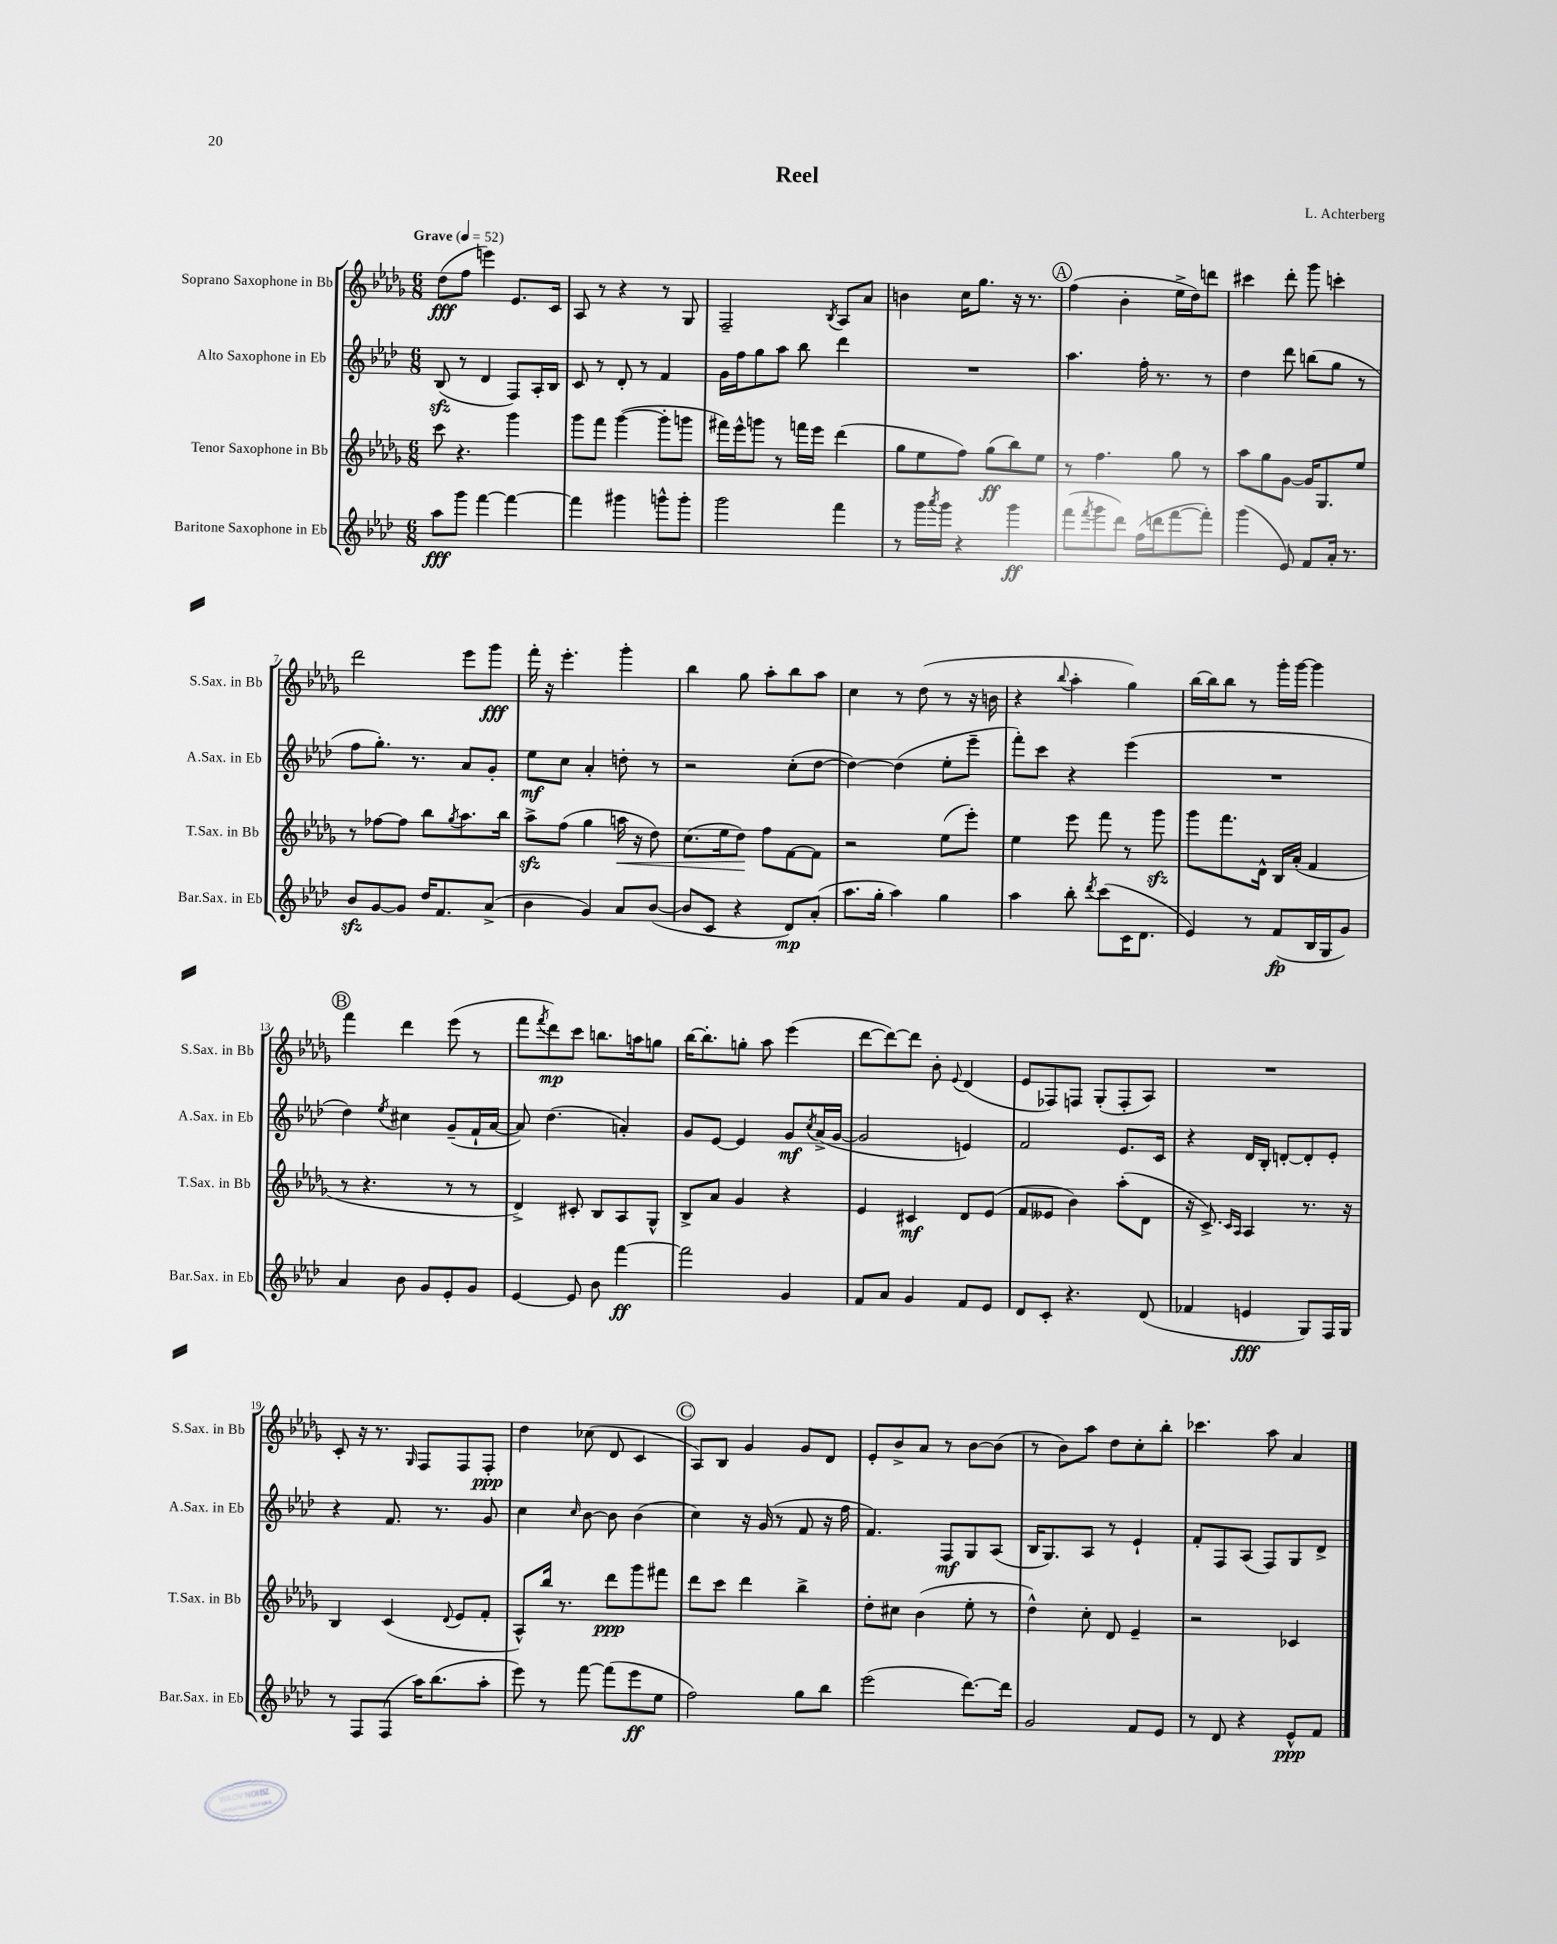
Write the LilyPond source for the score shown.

\header { title = "Reel" composer = "L. Achterberg" }
<<
\new StaffGroup <<
\new Staff = "s0" \with { instrumentName = "Soprano Saxophone in Bb" shortInstrumentName = "S.Sax. in Bb" } {
    \clef treble \key des \major \numericTimeSignature \time 6/8 \tempo "Grave" 4 = 52
    des''8\fff( f''8 e'''4) ees'8. c'16 |
    aes8 r8 r4 r8 ges8 |
    f2-- \acciaccatura { bes8 } aes8 aes'8 |
    b'4 c''16 ges''8. r16 r8. |
    \mark \markup { \circle "A" } f''4( bes'4-. ees''16-> des''16) d'''8 |
    cis'''4 des'''8-. ges'''8 c'''4-. |
    des'''2 ees'''8 ges'''8\fff |
    f'''16-. r16 ees'''4.-. ges'''4-. |
    bes''4 ges''8 aes''8-. bes''8 aes''8 |
    c''4 r8 des''8( r8 r16 b'16 |
    r4 \appoggiatura { bes''8 } aes''4-. ges''4) |
    bes''16~ bes''16 bes''8 r8 ges'''16-. ges'''16~ ges'''4 |
    \mark \markup { \circle "B" } f'''4 des'''4 ees'''8( r8 |
    f'''8 \acciaccatura { f'''8 } des'''8\mp) c'''8 b''8. a''16 g''8 |
    bes''16~ bes''8.-. g''8-. aes''8 ees'''4( |
    des'''8~ des'''8~) des'''8 bes'8-. \appoggiatura { ees'8 } des'4( |
    ees'8 fes8) f8 ges8-.( f8-. aes8) |
    R2. |
    c'8-. r16 r8. \grace { ges16 } f8 f8 f8-.\ppp |
    des''4 ces''8( des'8 c'4 |
    \mark \markup { \circle "C" } aes8) bes8 ges'4 ges'8 des'8 |
    ees'8-. bes'8-> aes'8 r8 bes'8~ bes'8( |
    r8 bes'8) aes''8 des''8 c''8-. bes''8-. |
    ces'''4. aes''8 aes'4 \bar "|." |
}
\new Staff = "s1" \with { instrumentName = "Alto Saxophone in Eb" shortInstrumentName = "A.Sax. in Eb" } {
    \clef treble \key aes \major \numericTimeSignature \time 6/8
    bes8\sfz( r8 des'4 f8) aes16-. bes16 |
    c'8 r8 des'8-. r8 f'4 |
    g'16 f''16 g''8 aes''8 bes''8 des'''4 |
    R2. |
    \mark \markup { \circle "A" } aes''4. f''16-. r8. r8 |
    des''4 des'''8 b''8( g''8 r8 |
    f''8 g''8.-.) r8. aes'8 g'8-. |
    ees''8\mf c''8 aes'4-. d''8-. r8 |
    r2 c''8-.( des''8~ |
    des''4~) des''4( ees''8-. ees'''8-- |
    f'''8-.) c'''8 r4 ees'''4( |
    R2. |
    \mark \markup { \circle "B" } des''4) \acciaccatura { ees''8 } cis''4 g'8--( f'16-! aes'16~ |
    aes'8) des''4.( a'4-.) |
    g'8 ees'8~ ees'4 g'8\mf \acciaccatura { c''8 } aes'16->( g'16~ |
    g'2 e'4) |
    f'2 ees'8. c'16 |
    r4 des'16 bes16-. d'8~-. d'8-. ees'8-. |
    r4 f'8. r8. g'8 |
    c''4 \grace { c''16 } bes'8~ bes'8 bes'4( |
    \mark \markup { \circle "C" } c''4) r16 g'16( r8 f'8 r16 f''16 |
    f'4.) f8\mf g8 aes8( |
    bes16 g8.) aes8 r8 ees'4-! |
    f'8-. f8 aes8( f8) g8 des'8-> \bar "|." |
}
\new Staff = "s2" \with { instrumentName = "Tenor Saxophone in Bb" shortInstrumentName = "T.Sax. in Bb" } {
    \clef treble \key des \major \numericTimeSignature \time 6/8
    c'''8 r4. ges'''4 |
    ges'''8 f'''8 ges'''4~( ges'''8-. g'''8 |
    fis'''16) ees'''16-^ g'''8 r8 f'''16 ees'''16 des'''4( |
    ges''8 ees''8 f''8) ges''8\ff( bes''8) ees''8 |
    \mark \markup { \circle "A" } r8 f''4. ges''8 r8 |
    aes''8 ges''8 ges'8~ ges'16 ges8. ees''8 |
    r8 fes''8~ fes''8 bes''8 \acciaccatura { ges''8 } aes''8. bes''16 |
    aes''8->\sfz f''8( ges''4 a''16\< r16 des''8) |
    c''8.( ees''16 des''8\!) f''8 f'8~ f'8 |
    r2 ees''8( ees'''8-.) |
    ees''4 ees'''8 f'''8 r8 ges'''8\sfz |
    ges'''8 f'''8. des'16-^ bes16 aes'16-.( f'4 |
    \mark \markup { \circle "B" } r8 r4. r8 r8 |
    des'4->) cis'8-. bes8 aes8 ges8-^ |
    bes8-> aes'8 ges'4 r4 |
    ees'4 cis'4\mf des'8 ees'8( |
    f'8 eeses'8 bes'4) aes''8-.( des'8 |
    r16 c'8.->) \grace { c'16 aes16 } aes4 r8. r16 |
    bes4 c'4( \appoggiatura { des'8 } ees'8 f'8-. |
    aes8-^) bes''16 r8. des'''8\ppp ges'''8 fis'''8 |
    \mark \markup { \circle "C" } des'''8 c'''8 des'''4 bes''4-> |
    des''8-. cis''8 bes'4( ees''8-. r8 |
    des''4-^) c''8-. des'8 ees'4-- |
    r2 ces'4 \bar "|." |
}
\new Staff = "s3" \with { instrumentName = "Baritone Saxophone in Eb" shortInstrumentName = "Bar.Sax. in Eb" } {
    \clef treble \key aes \major \numericTimeSignature \time 6/8
    aes''8\fff g'''8 f'''4~ f'''4~ |
    f'''4 gis'''4 g'''8-^ g'''8-. |
    g'''2 f'''4 |
    r8 g'''16 \acciaccatura { aes'''8 } g'''16 r4 g'''4\ff |
    \mark \markup { \circle "A" } f'''8( \acciaccatura { f'''8 } g'''8 des'''8) f''16( d'''16 f'''8~ f'''8-.) |
    g'''4( ees'8) f'8 aes'16-. r8. |
    bes'8\sfz g'8~ g'8 des''16 f'8. aes'8->( |
    bes'4 g'4) aes'8 bes'8~( |
    bes'8 c'8 r4 des'8\mp) aes'8-.( |
    aes''8. g''16-. aes''4) g''4 |
    aes''4 bes''8-. \acciaccatura { des'''8 } c'''8( c'16 des'8. |
    ees'4) r8 f'8\fp( bes16 g16 g'8) |
    \mark \markup { \circle "B" } aes'4 bes'8 g'8 ees'8-. g'8 |
    ees'4~ ees'8 bes'8 f'''4~\ff |
    f'''2 g'4 |
    f'8 aes'8 g'4 f'8 ees'8 |
    des'8 c'8-. r4. des'8( |
    fes'4 e'4\fff g8) f16 g16 |
    r8 f8 f8( aes''16) bes''8.( aes''8-. |
    ees'''8) r8 f'''8~ f'''8( ees'''8\ff ees''8 |
    \mark \markup { \circle "C" } f''2) g''8 bes''8 |
    ees'''2( des'''8.~) des'''16 |
    g'2 f'8 ees'8 |
    r8 des'8 r4 ees'8-^\ppp f'8 \bar "|." |
}
>>
>>
